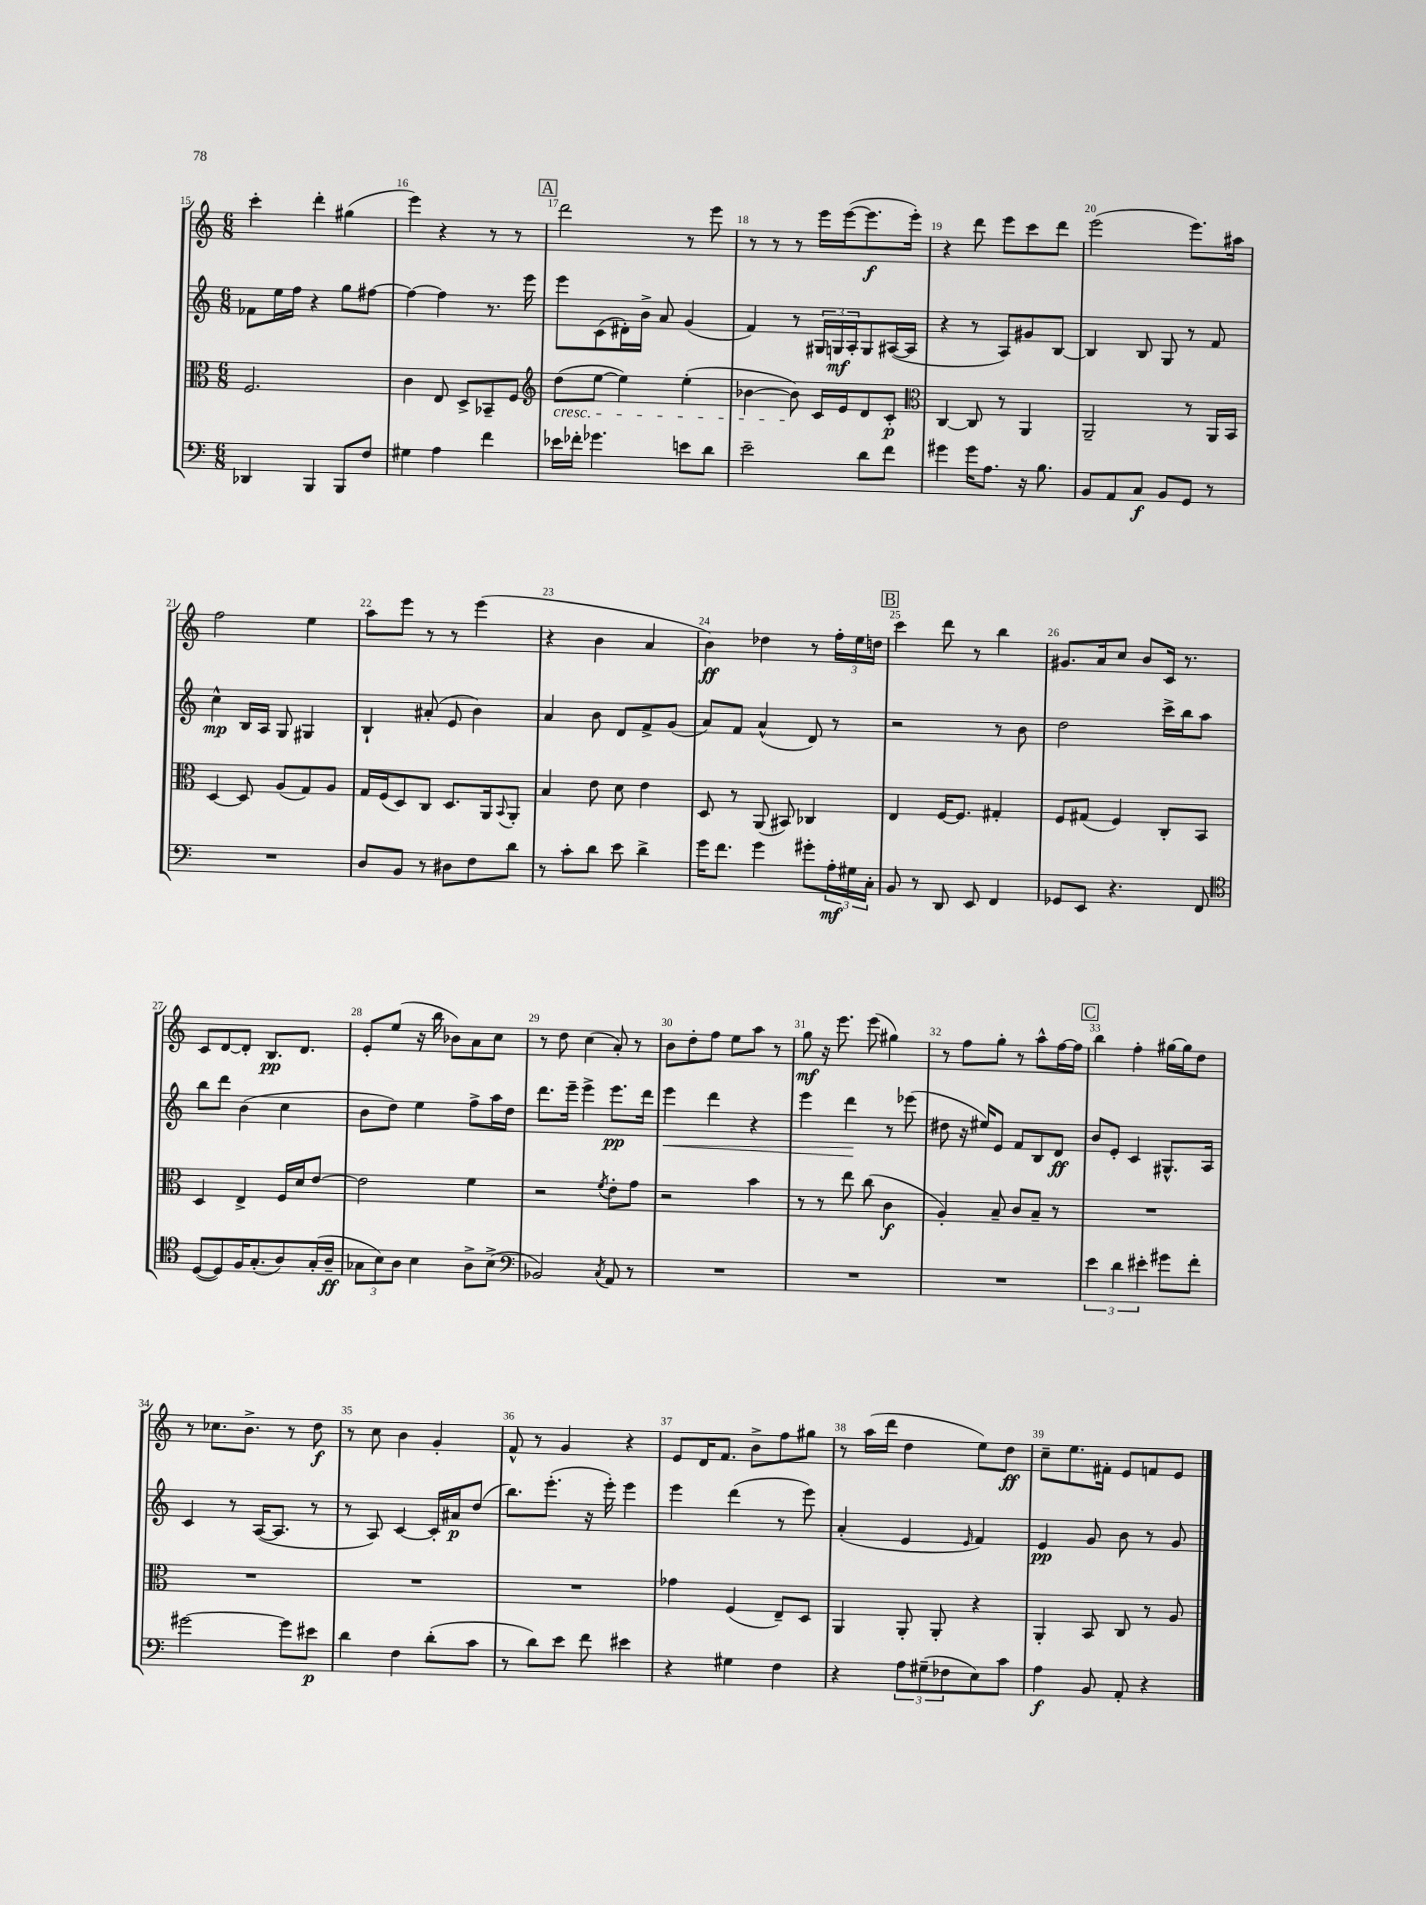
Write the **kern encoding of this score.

**kern	**dynam	**kern	**dynam	**kern	**dynam	**kern	**dynam
*part4	*part4	*part3	*part3	*part2	*part2	*part1	*part1
*staff4	*staff4	*staff3	*staff3	*staff2	*staff2	*staff1	*staff1
*clefF4	*	*clefC3	*	*clefG2	*	*clefG2	*
*k[]	*	*k[]	*	*k[]	*	*k[]	*
*M6/8	*	*M6/8	*	*M6/8	*	*M6/8	*
=15	=15	=15	=15	=15	=15	=15	=15
4DD-X/	.	2.F/	.	8f-X\L	.	4ccc'\	.
.	.	.	.	16ee\L	.	.	.
.	.	.	.	16ff\JJ	.	.	.
4BBB/	.	.	.	4r	.	4ddd'\	.
8BBB/L	.	.	.	8gg\L	.	(4gg#X\	.
8F/J	.	.	.	[8ff#X\J	.	.	.
=16	=16	=16	=16	=16	=16	=16	=16
4G#X\	.	4c\	.	4ff#\_	.	4eee\)	.
4A\	.	8E/	.	4ff#\]	.	4r	.
.	.	8D^/L	.	.	.	.	.
4f\	.	8BB-X~/	.	8.r	.	8r	.
.	.	8F/J	.	.	.	8r	.
.	.	.	.	16eee\	.	.	.
!!LO:REH:place=s1:t=A
=17	=17	=17	=17	=17	=17	=17	=17
*	*	*clefG2	*	*	*	*	*
!	!	!LO:TX:b:i:t=cresc.	!	!	!	!	!
16e-X\LL	.	(8dd\L	.	8eee\L	.	2ddd\	.
16f-X'\JJ	.	.	.	.	.	.	.
4.g-X\	.	[8ee\J	.	(8c\	.	.	.
.	.	4ee\])	.	16d#X'\L)	.	.	.
.	.	.	.	16b^\JJ	.	.	.
.	.	.	.	8a/	.	.	.
8en\L	.	(4ee'\	.	(4g/	.	8r	.
8d\J	.	.	.	.	.	8eee\	.
=18	=18	=18	=18	=18	=18	=18	=18
2e~\	.	[4b-X\	.	4f/)	.	8r	.
.	.	.	.	.	.	8r	.
.	.	8b-\])	.	8r	.	8r	.
.	.	16c/LL	.	24G#X/LL	.	16eee\LL	.
.	.	.	.	24Gn/	mf	.	.
.	.	16e/J	.	.	.	([16eee\J	.
.	.	.	.	24A'/J	.	.	.
8d\L	.	8d/	.	8G/	.	8.eee\]	f
8f\J	.	8c'/J	p	([16A#X/L	.	.	.
.	.	.	.	16A#/JJ]	.	16eee'\Jk)	.
=19	=19	=19	=19	=19	=19	=19	=19
*	*	*clefC3	*	*	*	*	*
4g#X\	.	[4C/	.	4r	.	4r	.
16g#\KL	.	8C/]	.	8r	.	8ddd\	.
8.A\J	.	.	.	.	.	.	.
.	.	8r	.	8A/L)	.	8eee\L	.
16r	.	4AA/	.	8g#X/	.	8ccc\	.
8.B\	.	.	.	.	.	.	.
.	.	.	.	[8B/J	.	8ddd\J	.
=20	=20	=20	=20	=20	=20	=20	=20
8BB/L	.	2AA~/	.	4B/]	.	(2eee\	.
8AA/	.	.	.	.	.	.	.
8C/J	f	.	.	8B/	.	.	.
8BB/L	.	.	.	8G/	.	.	.
8GG/J	.	8r	.	8r	.	8.eee\L)	.
8r	.	16AA/LL	.	8f/	.	.	.
.	.	16BB/JJ	.	.	.	16aa#X\Jk	.
!!LO:LB:g=z
=21	=21	=21	=21	=21	=21	=21	=21
2.r	.	[4D/	.	4cc^^\	mp	2ff\	.
.	.	8D/]	.	16B/LL	.	.	.
.	.	.	.	16A/JJ	.	.	.
.	.	(8A/L	.	8G/	.	.	.
.	.	8G/)	.	4G#X/	.	4ee\	.
.	.	8A/J	.	.	.	.	.
=22	=22	=22	=22	=22	=22	=22	=22
8D/L	.	16G/LL	.	4B`/	.	8aa\L	.
.	.	(16F/J	.	.	.	.	.
8BB/J	.	8D/)	.	.	.	8eee\J	.
8r	.	8C/J	.	(8a#X'/	.	8r	.
8D#X\L	.	8.D/L	.	8e/	.	8r	.
8F\	.	.	.	4b\)	.	(4eee\	.
.	.	16AA/k	.	.	.	.	.
.	.	8qqBB/	.	.	.	.	.
8d\J	.	8AA'/J	.	.	.	.	.
=23	=23	=23	=23	=23	=23	=23	=23
8r	.	4B/	.	4a/	.	4r	.
8c'\L	.	.	.	.	.	.	.
8d\J	.	8e\	.	8b\	.	4b\	.
8e\	.	8d\	.	8d/L	.	.	.
4d^\	.	4e\	.	8f^/	.	4a/	.
.	.	.	.	(8g/J	.	.	.
=24	=24	=24	=24	=24	=24	=24	=24
16g\KL	.	8D/	.	8a/L)	.	4b\)	ff
8.f\J	.	.	.	.	.	.	.
.	.	8r	.	8f/J	.	.	.
4g\	.	(8AA/	.	(4a^^/	.	4dd-X\	.
.	.	8BB#X/)	.	.	.	.	.
8g#X'\L	.	4C-X/	.	8d/)	.	8r	.
24A'\L	mf	.	.	8r	.	24ff'\LL	.
24G#X\	.	.	.	.	.	24ee\	.
24C'\JJ	.	.	.	.	.	24ddn\JJ	.
!!LO:REH:place=s1:t=B
=25	=25	=25	=25	=25	=25	=25	=25
8BB/	.	4E/	.	2r	.	4ccc\	.
8r	.	.	.	.	.	.	.
8DD/	.	[16F/KL	.	.	.	8ddd\	.
.	.	8.F/J]	.	.	.	.	.
8EE/	.	.	.	.	.	8r	.
4FF/	.	4G#X'/	.	8r	.	4bb\	.
.	.	.	.	8b\	.	.	.
=26	=26	=26	=26	=26	=26	=26	=26
8GG-X/L	.	8F/L	.	2dd\	.	8.g#X/L	.
8EE/J	.	(8G#X/J	.	.	.	.	.
.	.	.	.	.	.	16a/k	.
4.r	.	4F/)	.	.	.	8cc/J	.
.	.	.	.	.	.	8b/L	.
.	.	8C'/L	.	16ccc^\LL	.	16c/Jk	.
.	.	.	.	16bb\J	.	8.r	.
8FF/	.	8BB/J	.	8aa\J	.	.	.
!!LO:LB:g=z
=27	=27	=27	=27	=27	=27	=27	=27
*clefC4	*	*	*	*	*	*	*
([8D/L	.	4D/	.	8bb\L	.	8c/L	.
8D/])	.	.	.	8ddd\J	.	[8d/	.
16F/K	.	4E^/	.	(4b\	.	8d'/J]	.
(8.G'/	.	.	.	.	.	.	.
.	.	.	.	.	.	8.B/L	pp
8A/)	.	16F/LL	.	4cc\	.	.	.
.	.	16d/J	.	.	.	8.d/J	.
(16G'/L	.	[8e/J	.	.	.	.	.
16A~/JJ	ff	.	.	.	.	.	.
=28	=28	=28	=28	=28	=28	=28	=28
12G-X\L	.	2e\]	.	8b\L	.	8e'/L	.
12B\)	.	.	.	.	.	.	.
.	.	.	.	8dd\J)	.	(8ee/J	.
12A\J	.	.	.	.	.	.	.
4B\	.	.	.	4ee\	.	16r	.
.	.	.	.	.	.	16bb\	.
.	.	.	.	.	.	8b-X\L)	.
8A^\L	.	4f\	.	8ff^\L	.	8a\	.
(8B^\J	.	.	.	16aa\L	.	8cc\J	.
.	.	.	.	16dd\JJ	.	.	.
=29	=29	=29	=29	=29	=29	=29	=29
*clefF4	*	*	*	*	*	*	*
2BB-X/)	.	2r	.	8.ddd\L	.	8r	.
.	.	.	.	.	.	8dd\	.
.	.	.	.	16eee~\Jk	.	.	.
.	.	.	.	4eee^\	.	(4cc\	.
8qC/	.	8qf/	.	.	.	.	.
8AA/	.	8e'\L	.	8.eee\L	pp	8a'/)	.
8r	.	8g\J	.	.	.	8r	.
.	.	.	.	16ddd\Jk	.	.	.
=30	=30	=30	=30	=30	=30	=30	=30
!	!	!	!	!	!LO:HP:b	!	!
2.r	.	2r	.	4eee\	<	8b\L	.
.	.	.	.	.	.	8dd'\	.
.	.	.	.	4ddd\	.	8ff\J	.
.	.	.	.	.	.	8ee\L	.
.	.	4b\	.	4r	.	8aa\J	.
.	.	.	.	.	.	8r	.
=31	=31	=31	=31	=31	=31	=31	=31
2.r	.	8r	.	4eee\	.	8gg\	mf
.	.	8r	.	.	.	16r	.
.	.	.	.	.	.	8.eee\	.
.	.	8ee\	.	4ddd\	.	.	.
.	.	(8cc\	.	.	.	(8eee\	.
.	.	4c\	f	8r	[	4gg#X\)	.
.	.	.	.	(8eee-X\	.	.	.
=32	=32	=32	=32	=32	=32	=32	=32
2.r	.	4A'/)	.	8dd#X\	.	8r	.
.	.	.	.	16r	.	8ff\L	.
.	.	.	.	16ee#X/KL)	.	.	.
.	.	8B~/	.	8e/J	.	8gg'\J	.
.	.	8c/L	.	8f/L	.	8r	.
.	.	8B~/J	.	8B/	.	8aa^^\L	.
.	.	8r	.	8d/J	ff	[16ff\L	.
.	.	.	.	.	.	16ff\JJ]	.
!!LO:REH:place=s1:t=C
=33	=33	=33	=33	=33	=33	=33	=33
6e\	.	2.r	.	8b/L	.	4bb\	.
.	.	.	.	8e'/J	.	.	.
6d\	.	.	.	.	.	.	.
.	.	.	.	4c/	.	4ff'\	.
6e#X'\	.	.	.	.	.	.	.
8g#X\L	.	.	.	8.G#X^^/L	.	[16gg#X\LL	.
.	.	.	.	.	.	16gg#\J]	.
8f'\J	.	.	.	.	.	8dd\J	.
.	.	.	.	16A/Jk	.	.	.
!!LO:LB:g=z
=34	=34	=34	=34	=34	=34	=34	=34
[2g#X\	.	2.r	.	4c/	.	8r	.
.	.	.	.	.	.	8.cc-X\L	.
.	.	.	.	8r	.	.	.
.	.	.	.	.	.	8.b^\J	.
.	.	.	.	([16A/KL	.	.	.
.	.	.	.	8.A/J]	.	.	.
8g#\L]	.	.	.	.	.	8r	.
8e#X\J	p	.	.	8r	.	8dd\	f
=35	=35	=35	=35	=35	=35	=35	=35
4d\	.	2.r	.	8r	.	8r	.
.	.	.	.	8A/)	.	8cc\	.
4F\	.	.	.	[4c/	.	4b\	.
(8d'\L	.	.	.	16c'/LL]	.	4g'/	.
.	.	.	.	16a#X/J	p	.	.
8c\J	.	.	.	(8dd/J	.	.	.
=36	=36	=36	=36	=36	=36	=36	=36
8r	.	2.r	.	8.bb\L)	.	8f^^/	.
8d\L)	.	.	.	.	.	8r	.
.	.	.	.	(8.eee'\J	.	.	.
8e\J	.	.	.	.	.	4g/	.
8f\	.	.	.	16r	.	.	.
.	.	.	.	16eee'\)	.	.	.
4e#X\	.	.	.	4eee\	.	4r	.
=37	=37	=37	=37	=37	=37	=37	=37
4r	.	4g-X\	.	4eee\	.	8e/L	.
.	.	.	.	.	.	16d/K	.
.	.	.	.	.	.	8.f/J	.
4G#X\	.	(4F/	.	(4ddd\	.	.	.
.	.	.	.	.	.	8b^\L	.
4F\	.	8E~/L)	.	8r	.	8ff\	.
.	.	8D/J	.	8eee\)	.	8gg#X\J	.
=38	=38	=38	=38	=38	=38	=38	=38
4r	.	4AA/	.	(4a'/	.	8r	.
.	.	.	.	.	.	(16aa\LL	.
.	.	.	.	.	.	16ddd\JJ	.
12A\L	.	8AA'/	.	4e/	.	4dd\	.
(12G#X~\	.	.	.	.	.	.	.
.	.	8AA'/	.	.	.	.	.
12F-X\	.	.	.	.	.	.	.
.	.	.	.	16qqe/	.	.	.
8E\)	.	4r	.	4f/)	.	8ee\L)	.
8c\J	.	.	.	.	.	8dd\J	ff
=39	=39	=39	=39	=39	=39	=39	=39
4A\	f	4AA'/	.	4e/	pp	8cc~\L	.
.	.	.	.	.	.	8.ee\	.
8BB/	.	8BB/	.	8g/	.	.	.
.	.	.	.	.	.	16f#X'\Jk	.
8AA'/	.	8C/	.	8b\	.	8e/L	.
4r	.	8r	.	8r	.	8fn/	.
.	.	8A/	.	8g/	.	8e/J	.
==	==	==	==	==	==	==	==
*-	*-	*-	*-	*-	*-	*-	*-
